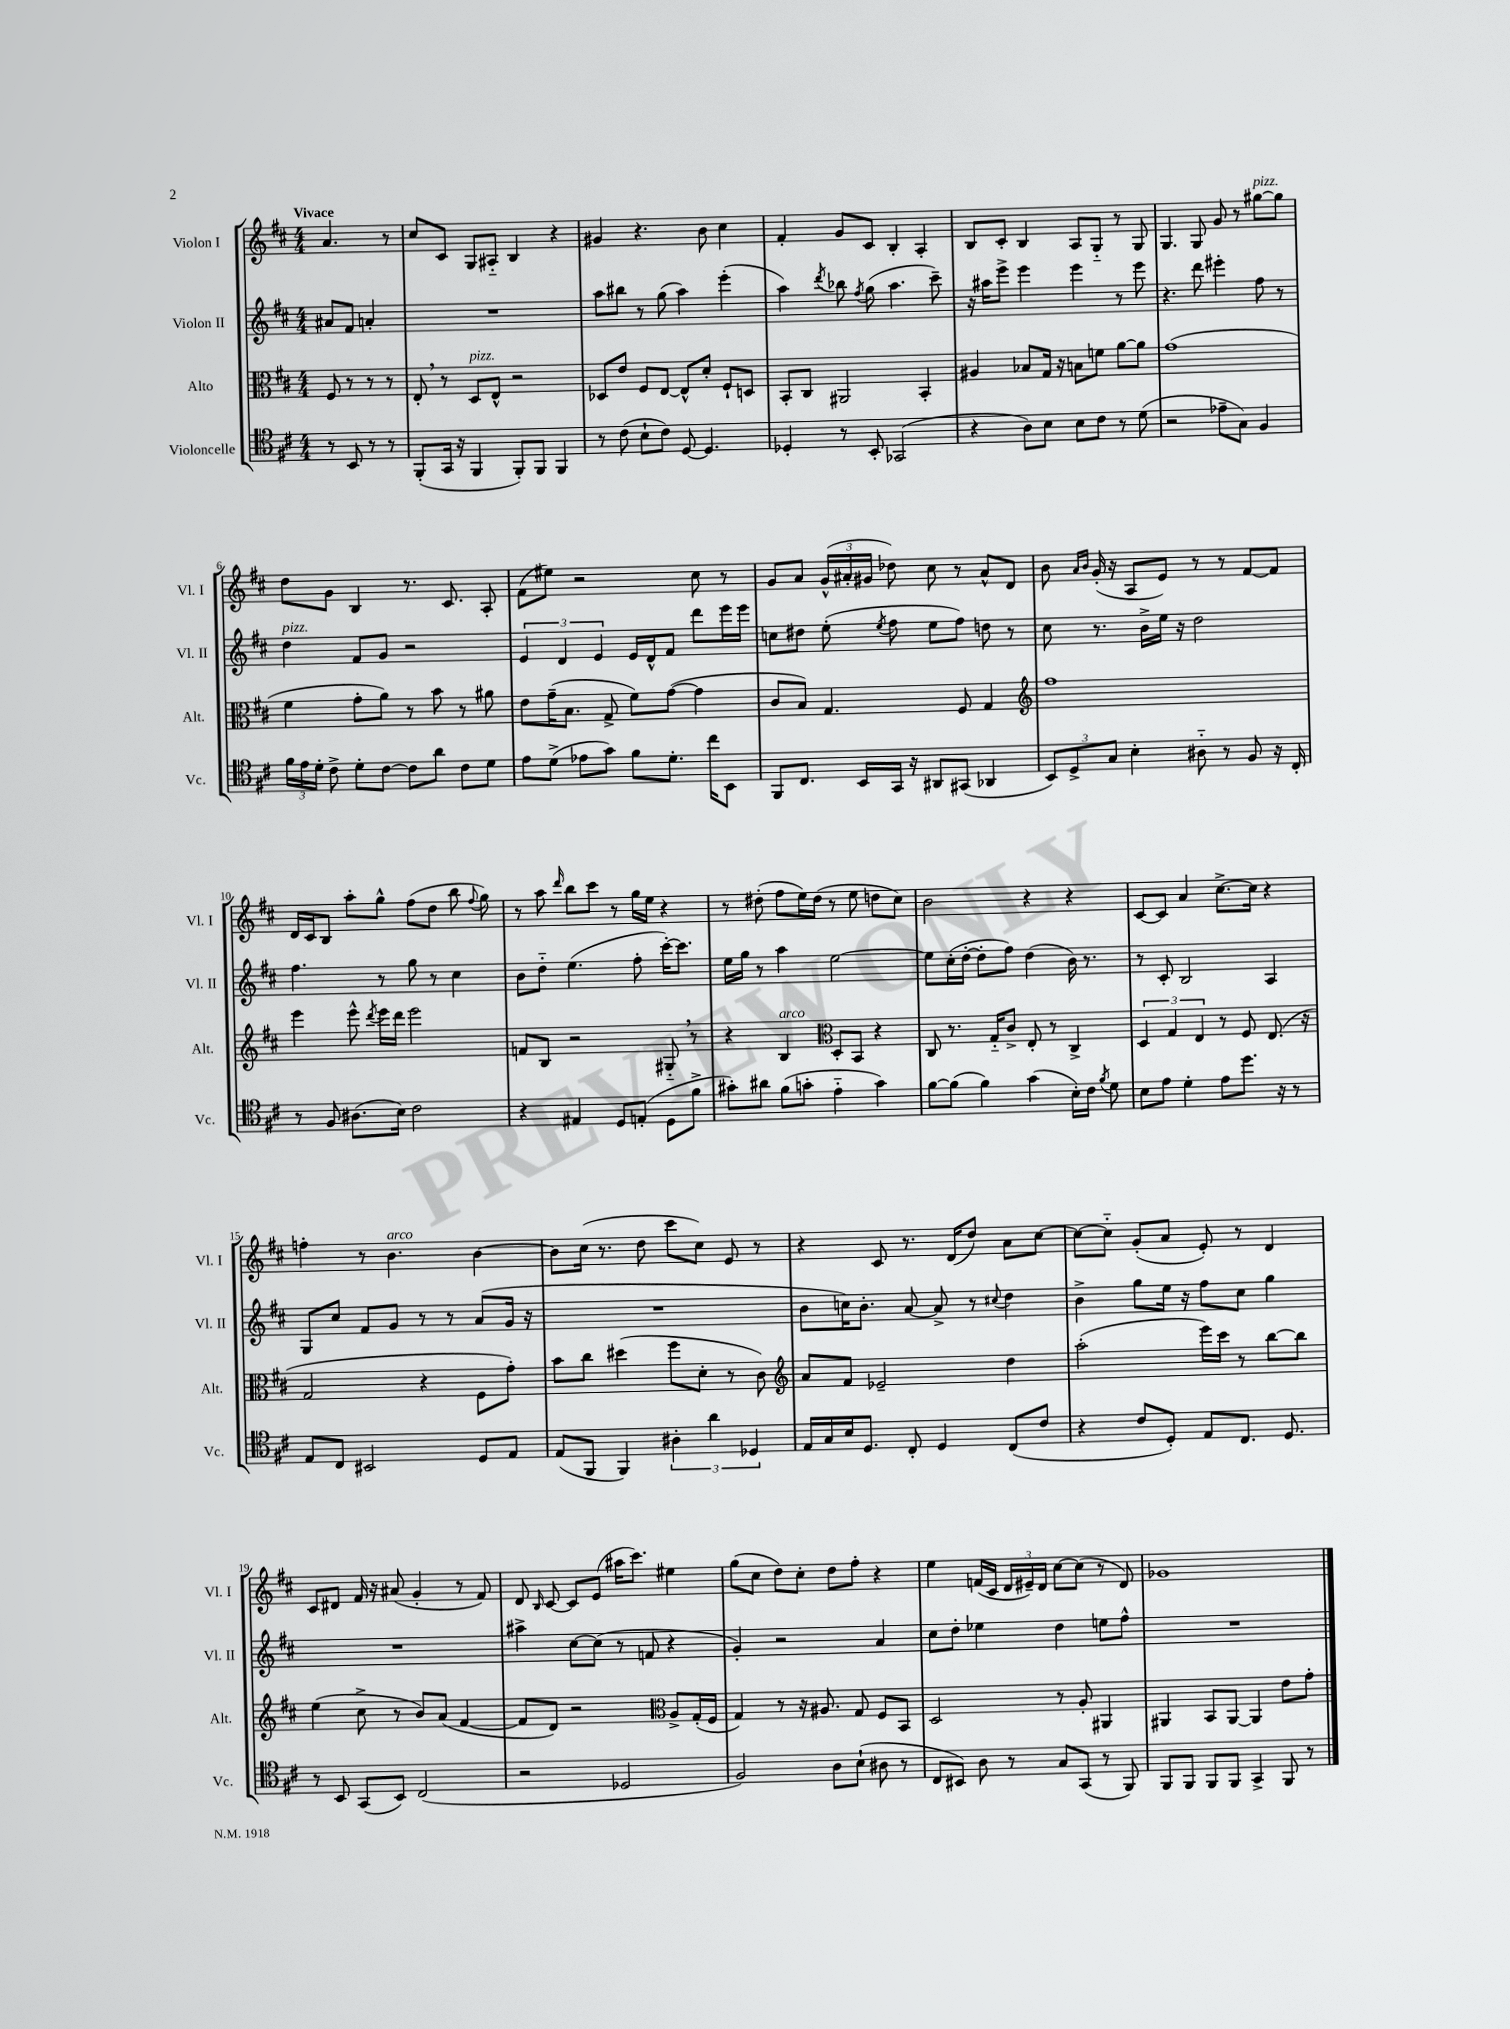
<<
\new StaffGroup <<
\new Staff = "s0" \with { instrumentName = "Violon I" shortInstrumentName = "Vl. I" } {
    \clef treble \key d \major \numericTimeSignature \time 4/4 \partial 2 \tempo "Vivace"
    \autoBeamOff a'4. r8 |
    cis''8[ cis'8] g8[ ais8]-_ b4 r4 |
    gis'4 r4. b'8 cis''4 |
    fis'4-. g'8[ cis'8] b4-. a4-. |
    b8[ cis'8]-. b4 a8[ g8]-_ r8 g8 |
    g4. g8 g'8 r8 gis''8[~^\markup { \italic "pizz." } gis''8] |
    d''8[ g'8] b4 r8. cis'8. a8-. |
    fis'8[( eis''8]) r2 cis''8 r8 |
    g'8[ a'8] \tuplet 3/2 { g'16[-^( ais'16-. gis'16] } des''8) cis''8 r8 ais'8[-^ d'8] |
    b'8 \grace { a'16[ b'16] } g'16-.( r16 a8[ e'8]) r8 r8 fis'8[~ fis'8] |
    d'16[ cis'16 b8] a''8[-. g''8]-^ fis''8[( d''8] b''8 \appoggiatura { fis''8 } g''8) |
    r8 a''8 \grace { d'''16 } b''8[ cis'''8] r8 g''16[ e''16] r4 |
    r8 dis''8-.( fis''8[ e''16) dis''16]( r8 e''8 d''8[ cis''8]) |
    b'2 r4 r4 |
    cis'8[~ cis'8] a'4 cis''8.[~-> cis''16] r4 |
    f''4-. r8 b'4.^\markup { \italic "arco" } b'4~ |
    b'8[ cis''16]( r8. d''8 cis'''8[ cis''8]) e'8 r8 |
    r4 cis'8 r8. d'16[( d''8]) a'8[ cis''8]~ |
    cis''8[~ cis''8]-_ g'8[-.( a'8] e'8-.) r8 d'4 |
    cis'8[ dis'8] fis'16 r16 ais'8( g'4-. r8 fis'8) |
    d'8 \grace { b16 } cis'8~ cis'8[ e'8]( ais''16[ cis'''8.]) eis''4 |
    g''8[( cis''8] d''8[) cis''8]-. d''8[ fis''8]-. r4 |
    e''4 f'16[( cis'16] \tuplet 3/2 { d'16[ eis'16--) d'16] } cis''8[~ cis''8]( r8 d'8) |
    ges'1 \bar "|." |
}
\new Staff = "s1" \with { instrumentName = "Violon II" shortInstrumentName = "Vl. II" } {
    \clef treble \key d \major \numericTimeSignature \time 4/4 \partial 2
    \autoBeamOff ais'8[ fis'8] a'4-. |
    R1 |
    a''8[ bis''8] r8 g''8( a''4) e'''4-.( |
    a''4) \acciaccatura { d'''8 } bes''8 \acciaccatura { fis''8 } g''8( a''4. cis'''8--) |
    r16 ais''16[ e'''8]-> e'''4 e'''4 r8 e'''8 |
    r4. d'''8 eis'''4-. fis''8 r8 |
    d''4^\markup { \italic "pizz." } fis'8[ g'8] r2 |
    \tuplet 3/2 { e'4 d'4 e'4 } e'16[ d'16-^ fis'8] d'''8[ e'''16 e'''16] |
    c''8[ dis''8] e''8-.( \acciaccatura { e''8 } fis''8 e''8[ fis''8]) d''8 r8 |
    cis''8 r8. b'16[-> e''16] r16 d''2 |
    fis''4. r8 g''8 r8 cis''4 |
    b'8[ d''8]-_ e''4.( fis''8-. cis'''16[~-.) cis'''8.] |
    e''16[ g''16] r8 a''4 e''2~ |
    e''8[ cis''16-.( d''16]~-. d''8[-. fis''8]) d''4( b'16) r8. |
    r8 cis'8-. b2 a4 |
    g8[ cis''8] fis'8[ g'8] r8 r8 a'8[( g'16] r16 |
    R1 |
    b'8[ c''16) b'8.]-. a'8~ a'8-> r8 \appoggiatura { cis''8 } d''4 |
    b'4-> g''8[ e''16] r16 fis''8[ cis''8] g''4 |
    R1 |
    ais''4-> cis''8[~ cis''8]( r8 f'8 r4 |
    g'4-.) r2 a'4 |
    cis''8[ d''8]-. ees''4 d''4 e''8[ fis''8]-^ |
    R1 \bar "|." |
}
\new Staff = "s2" \with { instrumentName = "Alto" shortInstrumentName = "Alt." } {
    \clef alto \key d \major \numericTimeSignature \time 4/4 \partial 2
    \autoBeamOff fis8 r8 r8 r8 |
    e8-. \breathe r8 d8[^\markup { \italic "pizz." } e8]-^ r2 |
    des8[ e'8] fis8[ e8]~ e8[-^ d'8]-. fis8[-! d8] |
    b,8[-. cis8] ais,2 b,4-. |
    ais4 bes8[ g16] r16 b8[ f'8] a'8[~ a'8] |
    g'1( |
    fis'4 g'8[-. a'8]) r8 b'8 r8 ais'8 |
    e'8[ g'16--( b8.] g8-> fis'8[) g'8]~( g'4 |
    cis'8[ b8]) g4. fis8 g4 |
    \clef treble fis''1 |
    e'''4 e'''8-^ \acciaccatura { d'''8 } e'''16[ d'''16] e'''2 |
    f'8[ b8] r2 gis8-_ \breathe r8 |
    r4 b4^\markup { \italic "arco" } \clef alto d8[-. b,8] r4 |
    cis8 r8. g16[-_ cis'8]-> e8-. r8 cis4-> |
    \tuplet 3/2 { d4 g4 e4 } r8 fis8 e8.( r16 |
    g2 r4 fis8[ g'8]-.) |
    b'8[ cis''8] dis''4( fis''8[ d'8]-. r8 cis'8) |
    \clef treble a'8[ fis'8] ees'2-- d''4 |
    a''2-.( e'''16[) cis'''16] r8 b''8[~ b''8] |
    e''4( cis''8-> r8 b'8[) a'8]( fis'4~ |
    fis'8[ d'8]) r2 \clef alto a8[-> g16-.( fis16] |
    g4) r8 r16 ais8. g8 fis8[ b,8] |
    d2 r8 a8-. ais,4 |
    ais,4 b,8[ ais,8]~ ais,4 e'8[ g'8]-. \bar "|." |
}
\new Staff = "s3" \with { instrumentName = "Violoncelle" shortInstrumentName = "Vc." } {
    \clef tenor \key d \major \numericTimeSignature \time 4/4 \partial 2
    \autoBeamOff r8 b,8 r8 r8 |
    fis,8[-.( g,16] r16 fis,4 fis,8[-.) fis,8] fis,4 |
    r8 cis'8( b8[-! cis'8]) d8~ d4. |
    des4-. r8 b,8-. ges,2( |
    r4 a8[) b8] b8[ cis'8] r8 d'8( |
    r2 ees'8[-- g8]) fis4 |
    \tuplet 3/2 { fis'16[ e'16 d'16]-. } cis'8-> d'8[-. cis'8]~ cis'8[ a'8] cis'8[ d'8] |
    e'8[ d'8]->( ees'8[ g'8]) fis'8[ d'8.]-. cis''16[ b,8] |
    fis,8[ cis8.] b,16[ g,16] r16 ais,8[ gis,8]( aes,4 |
    \tuplet 3/2 { b,8[) d8-> g8] } b4-. ais8-_ r8 fis8 r16 cis16-. |
    r8 fis8 ais8.[( b16]) cis'2 |
    r4 eis4 d8[ e8]-.( d8[ fis'8]-> |
    gis'8[-.) ais'8] fis'8[( g'8]-. e'4-_ g'4) |
    fis'8[~ fis'8]( fis'4) g'4( b16[-.) cis'16] \acciaccatura { fis'8 } d'8 |
    b8[ e'8] d'4-. e'8[ d''8.] r16 r8 |
    e8[ cis8] bis,2 d8[ e8] |
    e8[( fis,8] fis,4) \tuplet 3/2 { ais4-. a'4 des4 } |
    e16[ g16 b16 d8.] cis8-. d4 cis8[( cis'8] |
    r4 cis'8[ d8]-.) e8[ cis8.] d8. |
    r8 b,8 g,8[( b,8]) cis2( |
    r2 des2 |
    fis2) a8[ b8]-!( ais8 r8 |
    cis8[ bis,8]) a8 r8 g8[ g,8]( r8 fis,8) |
    fis,8[ fis,8] fis,8[ fis,8] g,4-> fis,8 r8 \bar "|." |
}
>>
>>
